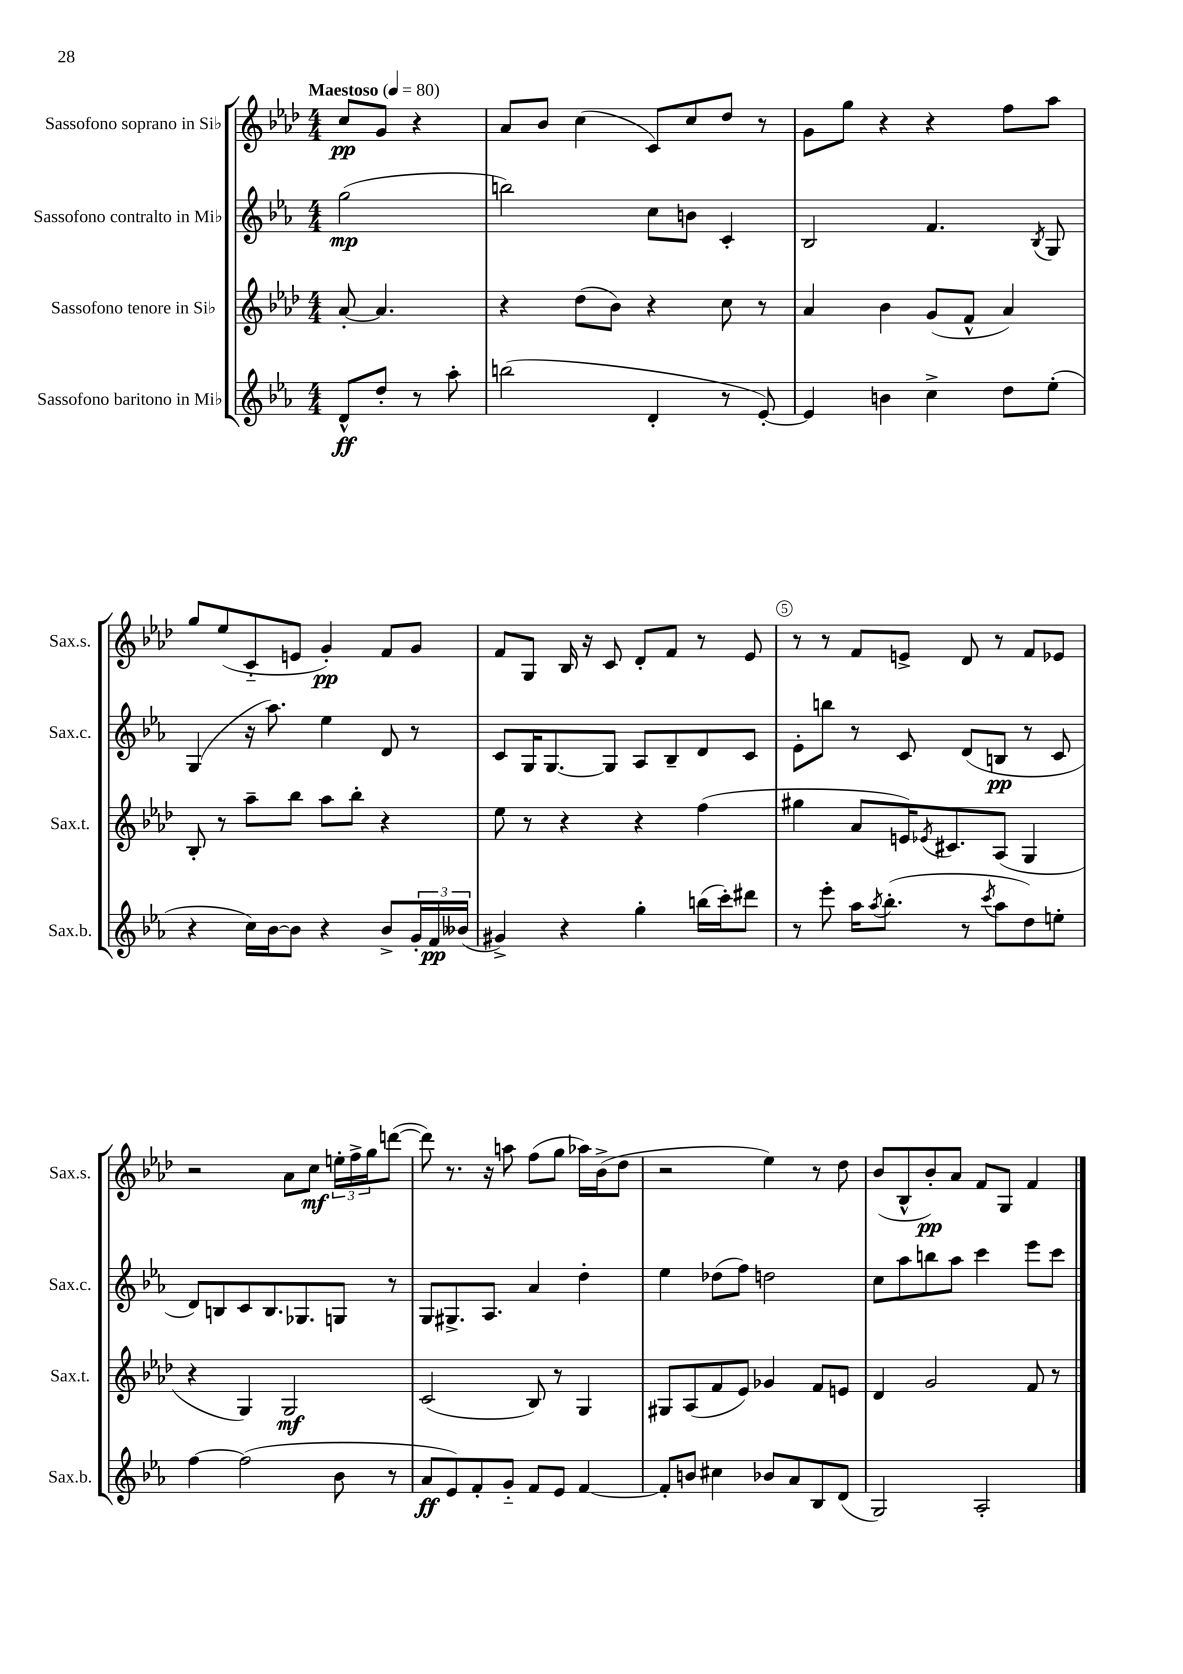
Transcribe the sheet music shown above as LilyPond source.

<<
\new StaffGroup <<
\new Staff = "s0" \with { instrumentName = "Sassofono soprano in Sib" shortInstrumentName = "Sax.s." } {
    \clef treble \key aes \major \numericTimeSignature \time 4/4 \partial 2 \tempo "Maestoso" 4 = 80
    c''8\pp g'8 r4 |
    aes'8 bes'8 c''4( c'8) c''8 des''8 r8 |
    g'8 g''8 r4 r4 f''8 aes''8 |
    g''8 ees''8( c'8-_ e'8 g'4-.\pp) f'8 g'8 |
    f'8 g8 bes16 r16 c'8 des'8-. f'8 r8 ees'8 |
    r8 r8 f'8 e'8-> des'8 r8 f'8 ees'8 |
    r2 aes'8 c''8\mf \tuplet 3/2 { e''16-. f''16-> g''16 } d'''8~( |
    d'''8) r8. r16 a''8 f''8( g''8 aes''16) bes'16->( des''8 |
    r2 ees''4) r8 des''8 |
    bes'8( bes8-^ bes'8-.\pp) aes'8 f'8 g8 f'4 \bar "|." |
}
\new Staff = "s1" \with { instrumentName = "Sassofono contralto in Mib" shortInstrumentName = "Sax.c." } {
    \clef treble \key ees \major \numericTimeSignature \time 4/4 \partial 2
    g''2\mp( |
    b''2) c''8 b'8 c'4-. |
    bes2 f'4. \acciaccatura { bes8 } g8 |
    g4( r16 aes''8.) ees''4 d'8 r8 |
    c'8 g16 g8.~ g8 aes8 bes8-- d'8 c'8 |
    ees'8-. b''8 r8 c'8 d'8( b8\pp r8 c'8 |
    d'8) b8 c'8 b8. ges8. g8 r8 |
    g8 gis8.-> aes8. aes'4 d''4-. |
    ees''4 des''8( f''8) d''2 |
    c''8 aes''8 b''8 aes''8 c'''4 ees'''8 c'''8 \bar "|." |
}
\new Staff = "s2" \with { instrumentName = "Sassofono tenore in Sib" shortInstrumentName = "Sax.t." } {
    \clef treble \key aes \major \numericTimeSignature \time 4/4 \partial 2
    aes'8~-. aes'4. |
    r4 des''8( bes'8) r4 c''8 r8 |
    aes'4 bes'4 g'8( f'8-^ aes'4) |
    bes8-. r8 aes''8-- bes''8 aes''8 bes''8-. r4 |
    ees''8 r8 r4 r4 f''4( |
    gis''4 aes'8 e'16) \acciaccatura { ees'8 } cis'8. aes8( g4 |
    r4 g4) g2\mf |
    c'2( bes8) r8 g4 |
    gis8 aes8( f'8 ees'8) ges'4 f'8 e'8 |
    des'4 g'2 f'8 r8 \bar "|." |
}
\new Staff = "s3" \with { instrumentName = "Sassofono baritono in Mib" shortInstrumentName = "Sax.b." } {
    \clef treble \key ees \major \numericTimeSignature \time 4/4 \partial 2
    d'8-^\ff d''8-. r8 aes''8-. |
    b''2( d'4-. r8 ees'8~-.) |
    ees'4 b'4 c''4-> d''8 ees''8-.( |
    r4 c''16) bes'16~ bes'8 r4 bes'8-> \tuplet 3/2 { g'16-. f'16\pp beses'16( } |
    gis'4->) r4 g''4-. b''16( c'''16-.) dis'''8 |
    r8 ees'''8-. aes''16 \acciaccatura { aes''8 } bes''8.-.( r8 \acciaccatura { c'''8 } aes''8 d''8) e''8-. |
    f''4~ f''2( bes'8 r8 |
    aes'8\ff ees'8) f'8-. g'8-_ f'8 ees'8 f'4~ |
    f'8-. b'8 cis''4 bes'8 aes'8 bes8 d'8( |
    g2) aes2-. \bar "|." |
}
>>
>>
\layout { \context { \Score \override BarNumber.break-visibility = ##(#f #t #t) barNumberVisibility = #(every-nth-bar-number-visible 5) \override BarNumber.stencil = #(make-stencil-circler 0.1 0.3 ly:text-interface::print) } }
